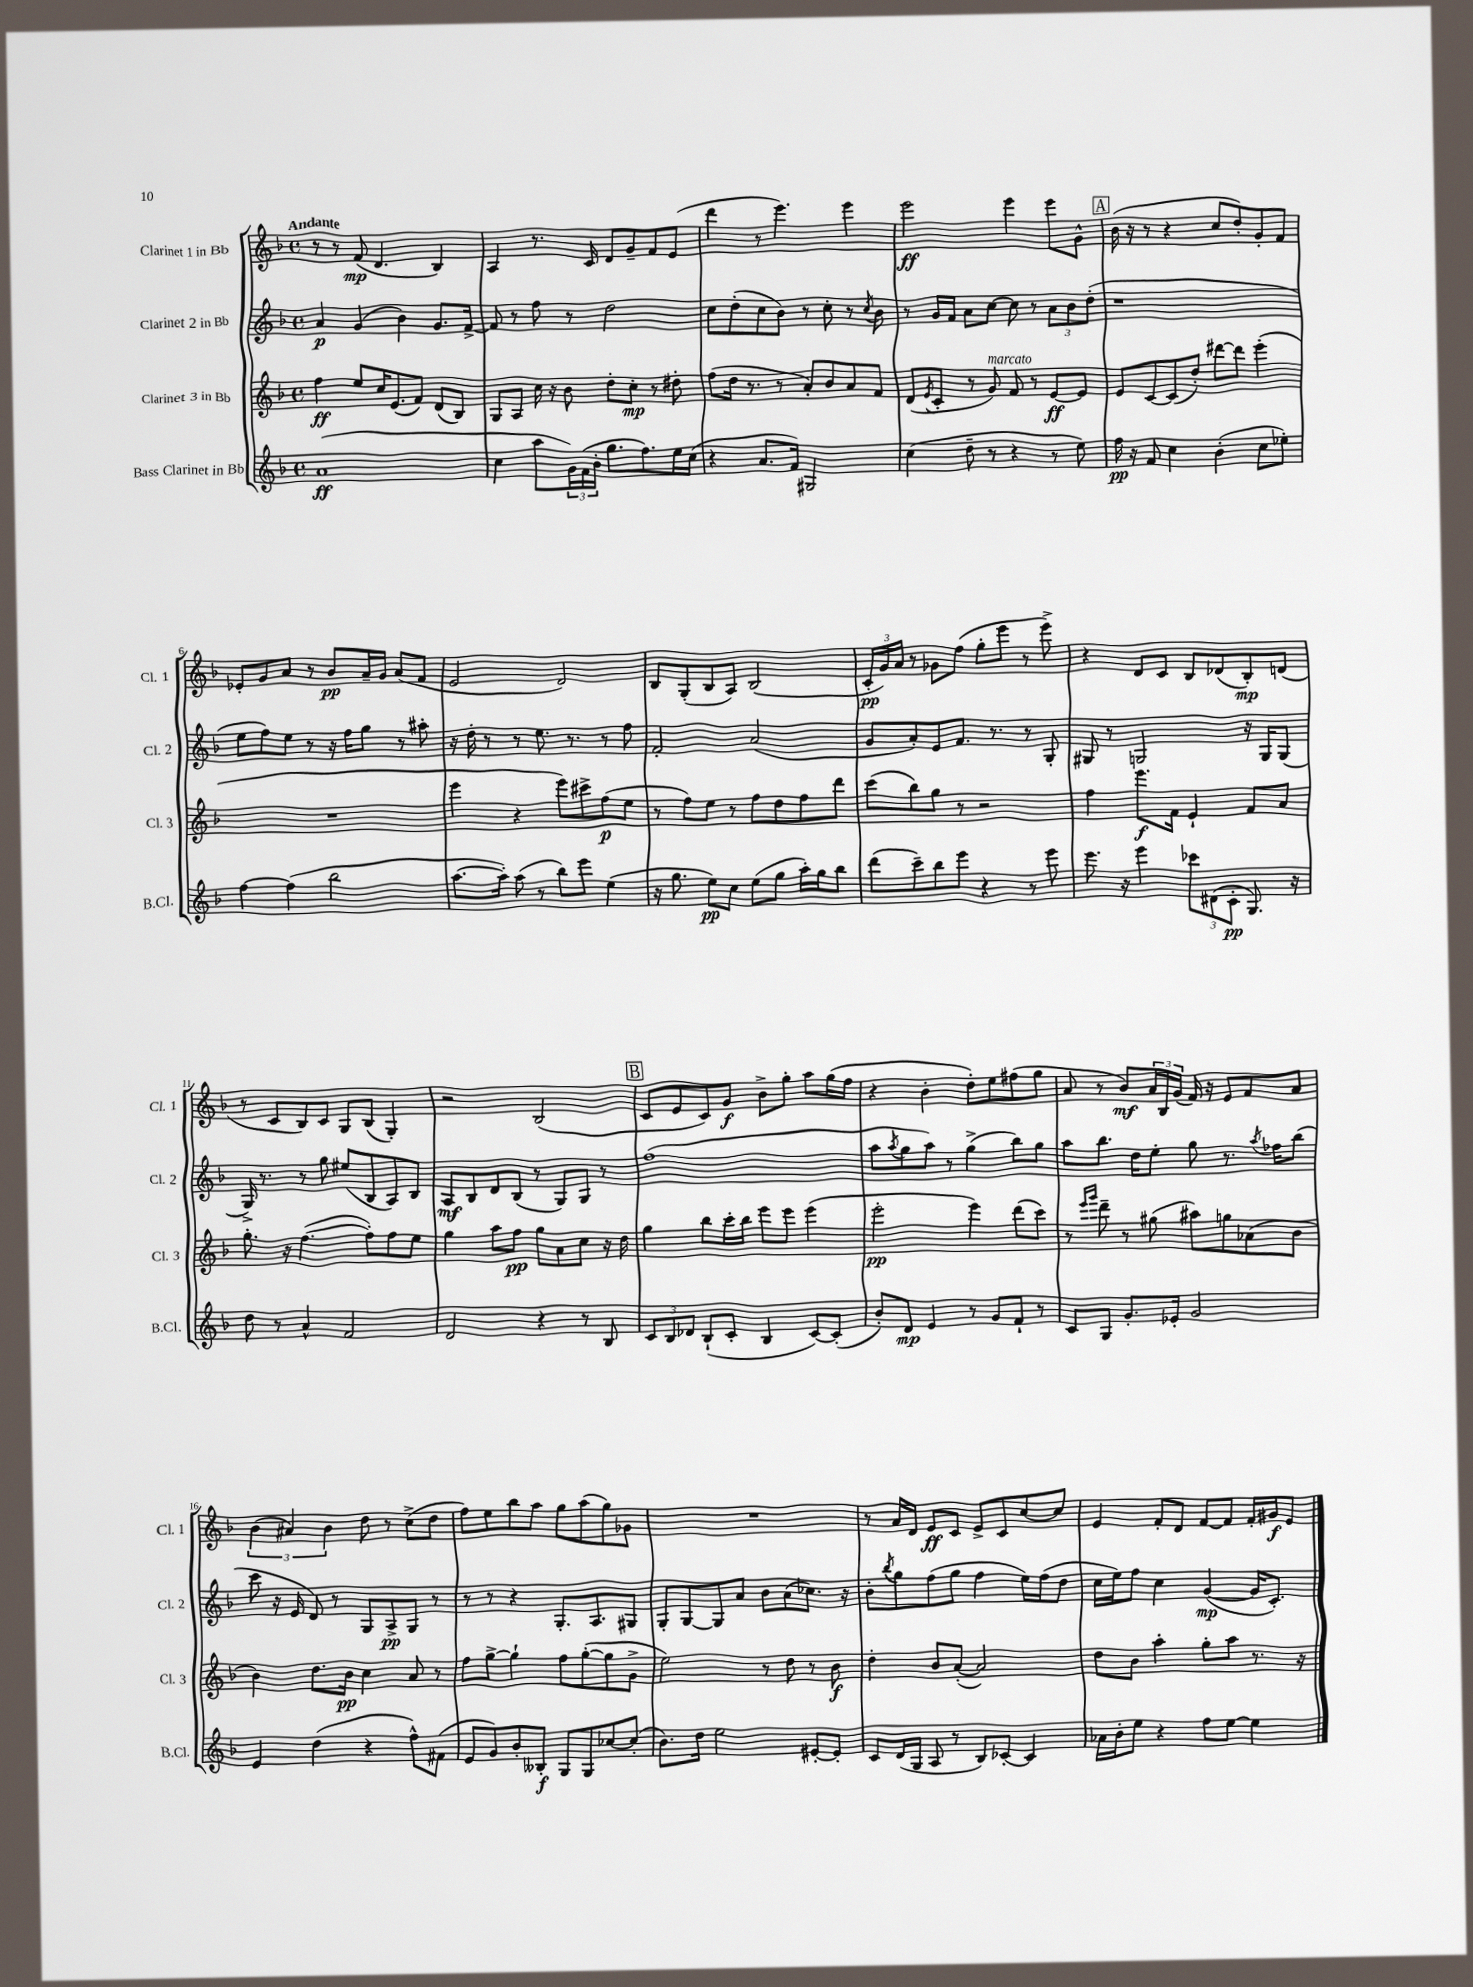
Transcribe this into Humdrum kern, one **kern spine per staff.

**kern	**dynam	**kern	**dynam	**kern	**dynam	**kern	**dynam
*part4	*part4	*part3	*part3	*part2	*part2	*part1	*part1
*staff4	*staff4	*staff3	*staff3	*staff2	*staff2	*staff1	*staff1
*I"Bass Clarinet in Bb	*	*I"Clarinet 3 in Bb	*	*I"Clarinet 2 in Bb	*	*I"Clarinet 1 in Bb	*
*I'B.Cl.	*	*I'Cl. 3	*	*I'Cl. 2	*	*I'Cl. 1	*
*clefG2	*	*clefG2	*	*clefG2	*	*clefG2	*
*k[b-]	*	*k[b-]	*	*k[b-]	*	*k[b-]	*
*M4/4	*	*M4/4	*	*M4/4	*	*M4/4	*
*met(c)	*	*met(c)	*	*met(c)	*	*met(c)	*
=1	=1	=1	=1	=1	=1	=1	=1
!	!	!	!	!	!	!LO:TX:a:B:t=Andante	!
(1a	ff	4ff\	ff	4a/	p	8r	.
.	.	.	.	.	.	8r	.
.	.	8ee/L	.	(4g/	.	(8f/	mp
.	.	16cc/K	.	.	.	4.d/	.
.	.	(8.e/	.	.	.	.	.
.	.	.	.	4b-\)	.	.	.
.	.	8f/J)	.	.	.	.	.
.	.	(8d/L	.	8.g/L	.	4B-/)	.
.	.	8B-/J)	.	.	.	.	.
.	.	.	.	[16f^/Jk	.	.	.
=2	=2	=2	=2	=2	=2	=2	=2
4cc\	.	8G/L	.	8f/]	.	4A/	.
.	.	8A/J	.	8r	.	.	.
8aa\L	.	16cc\	.	8ff\	.	8.r	.
.	.	16r	.	.	.	.	.
24g\L)	.	8b-\	.	8r	.	.	.
(24f\	.	.	.	.	.	.	.
.	.	.	.	.	.	16c/	.
24b-'\JJ	.	.	.	.	.	.	.
8.gg\L	.	8dd'\L	.	2dd\	.	8d/L	.
.	.	8cc'\J	mp	.	.	8g~/	.
8.ff\)	.	.	.	.	.	.	.
.	.	8r	.	.	.	8f/	.
16ee\L	.	8dd#X'\	.	.	.	(8e/J	.
(16cc\JJ	.	.	.	.	.	.	.
=3	=3	=3	=3	=3	=3	=3	=3
4r	.	(8ff\L	.	8cc\L	.	4ddd\	.
.	.	16dd\Jk	.	(8dd'\	.	.	.
.	.	8.r	.	.	.	.	.
8.a/L	.	.	.	8cc\	.	8r	.
.	.	8r	.	8b-\J)	.	4.eee\)	.
16f/Jk)	.	.	.	.	.	.	.
2G#X/	.	8a'/L)	.	8r	.	.	.
.	.	8b-/	.	8cc'\	.	.	.
.	.	8a/	.	8r	.	4eee\	.
.	.	.	.	8qcc/	.	.	.
.	.	8f/J	.	8b-\	.	.	.
=4	=4	=4	=4	=4	=4	=4	=4
(4cc\	.	(8d/L	.	8r	.	2eee\	ff
.	.	8qe/	.	.	.	.	.
.	.	8c'/J	.	16g/LL	.	.	.
.	.	.	.	16f/JJ	.	.	.
8dd~\	.	8r	.	8a\L	.	.	.
!	!	!LO:TX:a:i:t=marcato	!	!	!	!	!
8r	.	8g/)	.	[8cc\J	.	.	.
4r	.	8f/	.	8cc\]	.	4eee\	.
.	.	8r	.	8r	.	.	.
8r	.	[8e/L	ff	12a\L	.	8eee\L	.
.	.	.	.	12b-\	.	.	.
8ee\)	.	8e/J]	.	.	.	8g^^\J	.
.	.	.	.	(12dd'\J	.	.	.
!!LO:REH:place=s1:t=A
=5	=5	=5	=5	=5	=5	=5	=5
16ff\	pp	8e/L	.	1r	.	(16b-\	.
16r	.	.	.	.	.	16r	.
8f/	.	[8c/	.	.	.	8r	.
4cc\	.	(8c/]	.	.	.	4r	.
.	.	8dd'/J)	.	.	.	.	.
(4b-'\	.	[8ddd#X\L	.	.	.	8cc/L	.
.	.	8ddd#\J]	.	.	.	8dd'/)	.
8cc\L	.	(4eee'\	.	.	.	8g'/	.
8ee-X'\J)	.	.	.	.	.	8f/J	.
!!LO:LB:g=z
=6	=6	=6	=6	=6	=6	=6	=6
[4ff\	.	1r	.	8ee\L	.	8e-X'/L	.
.	.	.	.	8ff\)	.	8g/	.
(4ff\]	.	.	.	8ee\J	.	8a/J	.
.	.	.	.	8r	.	8r	.
2bb-\	.	.	.	16r	.	8b-/L	pp
.	.	.	.	16ff\KL	.	.	.
.	.	.	.	8gg\J	.	16a~/L	.
.	.	.	.	.	.	16g/JJ	.
.	.	.	.	8r	.	(8a/L	.
.	.	.	.	8aa#X'\	.	8f/J	.
=7	=7	=7	=7	=7	=7	=7	=7
[8.aa\L	.	4eee\	.	16r	.	2e/	.
.	.	.	.	16dd'\	.	.	.
.	.	.	.	8r	.	.	.
16aa'\Jk])	.	.	.	.	.	.	.
(8aa\	.	4r	.	8r	.	.	.
8r	.	.	.	8.ee\	.	.	.
8bb-\L)	.	8eee\L)	.	.	.	2d/)	.
.	.	.	.	8.r	.	.	.
8eee\J	.	8ccc#X^\	.	.	.	.	.
(4ee\	.	(8ff\	p	8r	.	.	.
.	.	8ee\J	.	8ff\	.	.	.
=8	=8	=8	=8	=8	=8	=8	=8
16r	.	8r	.	2f'/	.	8B-/L	.
8.gg\	.	.	.	.	.	.	.
.	.	8ff\L)	.	.	.	(8G'/	.
8ee\L)	pp	8ee\J	.	.	.	8B-/	.
8cc\J	.	8r	.	.	.	8A/J)	.
(8ee\L	.	8ff\L	.	(2a/	.	(2B-/	.
8gg\J	.	8dd\	.	.	.	.	.
16aa'\LL)	.	8ff\	.	.	.	.	.
16gg\J	.	.	.	.	.	.	.
8bb-\J	.	8ddd\J	.	.	.	.	.
=9	=9	=9	=9	=9	=9	=9	=9
(8ddd\L	.	(8ccc\L	.	8g/L	.	24c'/LL	pp
.	.	.	.	.	.	24g/)	.
.	.	.	.	.	.	24a/JJ	.
8ccc~\)	.	8bb-\)	.	8a'/)	.	8r	.
8bb-\	.	8gg\J	.	8e/	.	8g-X\L	.
8eee\J	.	8r	.	8.f/J	.	(8ff\J	.
4r	.	2r	.	.	.	8gg'\L	.
.	.	.	.	8.r	.	.	.
.	.	.	.	.	.	8eee\J	.
8r	.	.	.	8r	.	8r	.
8eee\	.	.	.	8G'/	.	8eee^\)	.
=10	=10	=10	=10	=10	=10	=10	=10
8.eee\	.	4ff\	.	8G#X/	.	4r	.
.	.	.	.	8r	.	.	.
16r	.	.	.	.	.	.	.
4eee\	.	8.eee\L	f	2Gn/	.	8d/L	.
.	.	.	.	.	.	8c/J	.
.	.	16f\Jk	.	.	.	.	.
12ccc-X\L	.	4e`/	.	.	.	8B-/L	.
(12d#X\	.	.	.	.	.	.	.
.	.	.	.	.	.	(8d-X/	.
12c'\J	pp	.	.	.	.	.	.
8.G/)	.	8f/L	.	16r	.	8B-'/)	mp
.	.	.	.	16G/KL	.	.	.
.	.	8a/J	.	(8G/J	.	(8dn/J	.
16r	.	.	.	.	.	.	.
!!LO:LB:g=z
=11	=11	=11	=11	=11	=11	=11	=11
8dd\	.	8.gg'\	.	16G^/)	.	8r	.
.	.	.	.	8.r	.	.	.
8r	.	.	.	.	.	8c/L	.
.	.	16r	.	.	.	.	.
4a^^/	.	([4.ff\	.	8r	.	8B-/)	.
.	.	.	.	8gg\	.	8c/J	.
2f/	.	.	.	(8ee#X/L	.	8G/L	.
.	.	8ff'\L])	.	8B-/	.	(8B-/J	.
.	.	8ff\	.	8A/)	.	4G'/)	.
.	.	8ee\J	.	8B-/J	.	.	.
=12	=12	=12	=12	=12	=12	=12	=12
2d/	.	4gg\	.	8A/L	mf	2r	.
.	.	.	.	8B-/	.	.	.
.	.	8aa\L	.	8d/	.	.	.
.	.	8ff\J	pp	(8B-/J	.	.	.
4r	.	8gg\L	.	8r	.	(2B-/	.
.	.	8a\	.	8G/L)	.	.	.
8r	.	8cc\J	.	8G/J	.	.	.
8B-/	.	16r	.	8r	.	.	.
.	.	16dd\	.	.	.	.	.
!!LO:REH:place=s1:t=B
=13	=13	=13	=13	=13	=13	=13	=13
12c/L	.	4gg\	.	(1ff	.	8c/L	.
12B-/	.	.	.	.	.	.	.
.	.	.	.	.	.	8e/	.
12d-X/J	.	.	.	.	.	.	.
(8B-`/L	.	8bb-\L	.	.	.	8c/)	.
8c'/J	.	16ccc'\L	.	.	.	8g/J	f
.	.	16bb-\JJ	.	.	.	.	.
4B-/	.	8eee\L	.	.	.	8b-^\L	.
.	.	8eee\J	.	.	.	8gg'\J	.
[8c/L)	.	(4eee\	.	.	.	8aa\L	.
(8c'/J]	.	.	.	.	.	(16gg\L	.
.	.	.	.	.	.	16ff\JJ	.
=14	=14	=14	=14	=14	=14	=14	=14
8b-'/L)	.	2eee'\	pp	8aa\L	.	4r	.
.	.	.	.	8qaa/	.	.	.
8d/J	mp	.	.	8gg\	.	.	.
4e/	.	.	.	8aa\J)	.	4b-'\	.
.	.	.	.	8r	.	.	.
8r	.	4eee\)	.	(4gg^\	.	8dd'\L)	.
8g/L	.	.	.	.	.	8ee\	.
8f`/J	.	(8ddd\L	.	8bb-\L)	.	(8ff#X\	.
8r	.	8ccc\J)	.	8gg\J	.	8gg\J	.
=15	=15	=15	=15	=15	=15	=15	=15
8c/L	.	8r	.	8aa\L	.	8a/	.
.	.	16qqeee/LL	.	.	.	.	.
.	.	16qqggg/JJ	.	.	.	.	.
8G/J	.	8ddd~\	.	8.bb-\J	.	8r	.
8.g'/L	.	8r	.	.	.	8b-/L)	mf
.	.	.	.	16dd\KL	.	.	.
.	.	(8gg#X\	.	8ee'\J	.	24a/L	.
.	.	.	.	.	.	24B-/	.
16e-X'/Jk	.	.	.	.	.	.	.
.	.	.	.	.	.	(24g/JJ	.
2g/	.	8aa#X\L)	.	8gg\	.	16f/)	.
.	.	.	.	.	.	16r	.
.	.	8ggn\	.	8.r	.	8e/L	.
.	.	(8a-X\	.	.	.	8f/	.
.	.	.	.	8qaa/	.	.	.
.	.	.	.	16ff-X\KL	.	.	.
.	.	8b-\J	.	(8bb-\J	.	8a/J	.
!!LO:LB:g=z
=16	=16	=16	=16	=16	=16	=16	=16
4e/	.	4b-\)	.	8ccc\	.	(6b-\	.
.	.	.	.	16r	.	.	.
.	.	.	.	.	.	6a#X/)	.
.	.	.	.	16e/	.	.	.
(4dd\	.	8.dd\L	.	8d/)	.	.	.
.	.	.	.	.	.	6b-\	.
.	.	.	.	8r	.	.	.
.	.	16b-\Jk	pp	.	.	.	.
4r	.	4cc\	.	8G/L	.	8dd\	.
.	.	.	.	8A^/	pp	8r	.
8ff^^\L)	.	8a/	.	8G/J	.	(8cc^\L	.
(8f#X\J	.	8r	.	8r	.	8dd\J	.
=17	=17	=17	=17	=17	=17	=17	=17
8e/L	.	8ff\L	.	8r	.	8ff\L)	.
8g/)	.	[8gg^\J	.	8r	.	8ee\	.
8b-'/	.	4gg`\]	.	4r	.	8bb-\	.
8B--X'/J	f	.	.	.	.	8aa\J	.
8G/L	.	8ff\L	.	8.G'/L	.	8gg\L	.
8G/	.	([8gg'\	.	.	.	(8aa\	.
.	.	.	.	8.A/	.	.	.
[8cc-X/	.	8gg\]	.	.	.	8gg\)	.
(8cc-'/J]	.	8g^\J	.	8G#X/J	.	8g-X\J	.
=18	=18	=18	=18	=18	=18	=18	=18
8.b-\L)	.	2ee\)	.	8G'/L	.	1r	.
.	.	.	.	[8G/	.	.	.
16dd\Jk	.	.	.	.	.	.	.
2ee\	.	.	.	8G/]	.	.	.
.	.	.	.	8a/J	.	.	.
.	.	8r	.	8b-\L	.	.	.
.	.	8dd\	.	(8a\	.	.	.
[8e#X'/L	.	8r	.	8.cc-X\J)	.	.	.
8e#'/J]	.	8b-\	f	.	.	.	.
.	.	.	.	16r	.	.	.
=19	=19	=19	=19	=19	=19	=19	=19
8c/L	.	4dd'\	.	8b-'\L	.	8r	.
.	.	.	.	8qbb-/	.	.	.
(16d/L	.	.	.	8gg\	.	16a/LL	.
16G/JJ	.	.	.	.	.	16d/JJ	.
8A/	.	8b-/L	.	(8ff\	.	8e/L	ff
8r	.	([8a'/J	.	8gg\J	.	8c/J	.
8B-/L)	.	2a/])	.	4ff\	.	8e^/L	.
[8c-X'/J	.	.	.	.	.	8c/	.
4c-/]	.	.	.	16ee\LL)	.	[8cc/	.
.	.	.	.	(16ff\J	.	.	.
.	.	.	.	8dd\J	.	8cc/J]	.
=20	=20	=20	=20	=20	=20	=20	=20
16a-X\LL	.	8dd\L	.	16cc\LL	.	4e/	.
16b-'\J	.	.	.	16ee\J)	.	.	.
8ee\J	.	8b-\J	.	8ff\J	.	.	.
4r	.	4aa'\	.	4cc\	.	8f'/L	.
.	.	.	.	.	.	8d/J	.
8ff\L	.	8gg'\L	.	([4g/	mp	[8f/L	.
[8ee\J	.	8aa\J	.	.	.	8f/J]	.
4ee\]	.	8.r	.	16g/KL]	.	16f'/LL	.
.	.	.	.	8.c'/J)	.	16g#X/J	f
.	.	.	.	.	.	8e/J	.
.	.	16r	.	.	.	.	.
==	==	==	==	==	==	==	==
*-	*-	*-	*-	*-	*-	*-	*-
